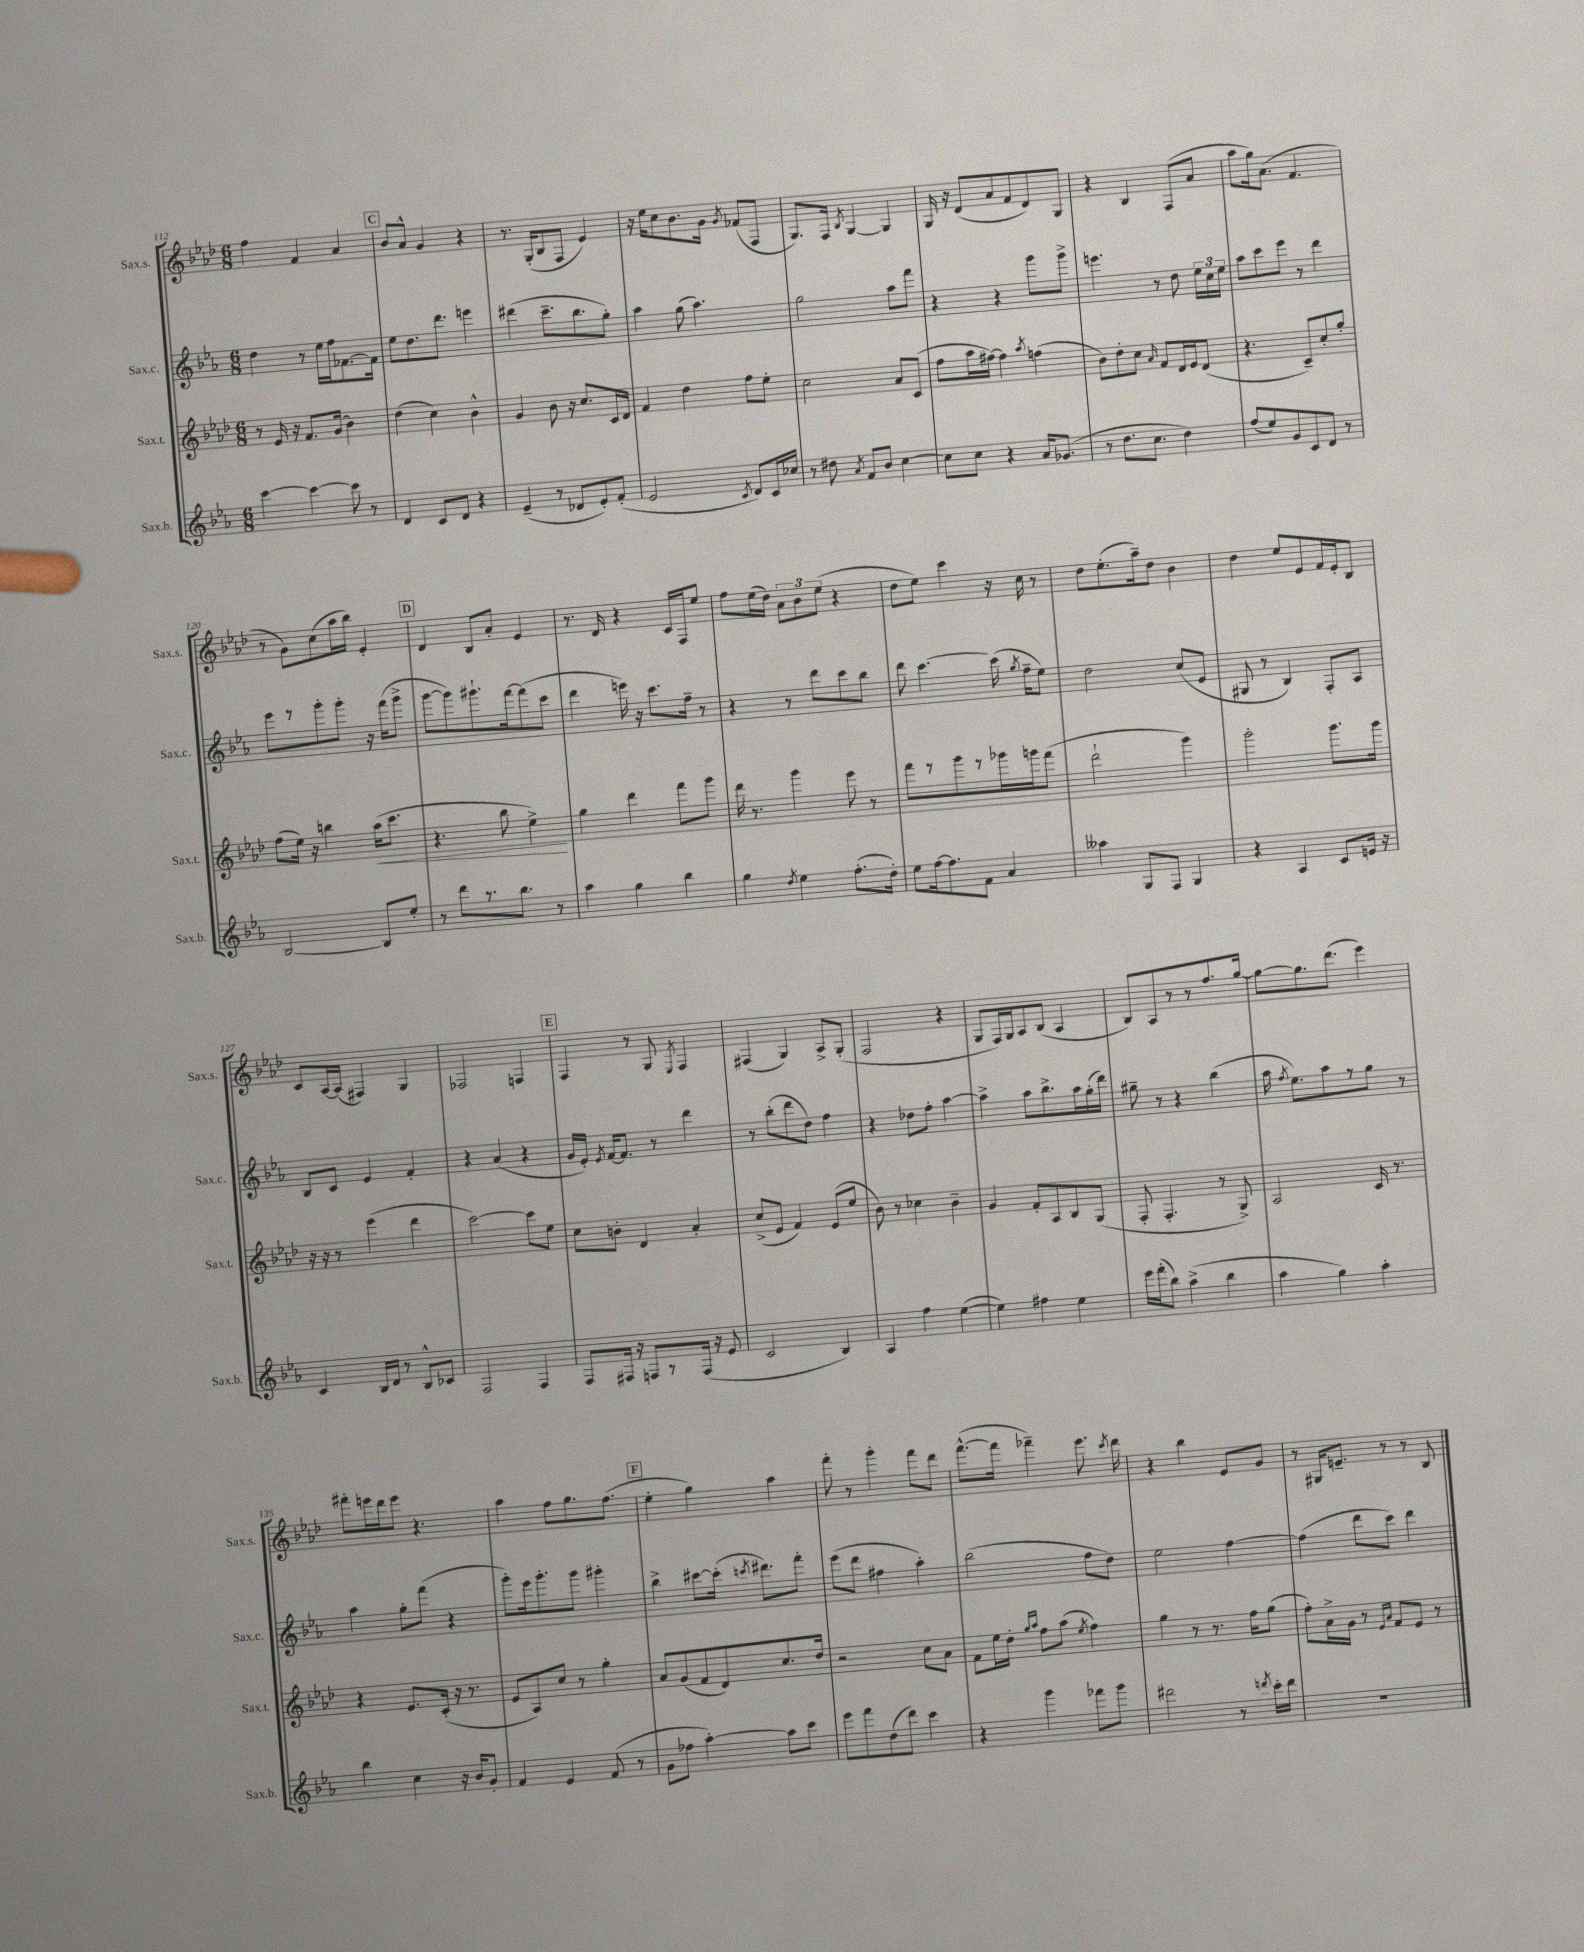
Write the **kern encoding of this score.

**kern	**kern	**kern	**kern
*staff4	*staff3	*staff2	*staff1
*clefG2	*clefG2	*clefG2	*clefG2
*k[b-e-a-]	*k[b-e-a-d-]	*k[b-e-a-]	*k[b-e-a-d-]
*M6/8	*M6/8	*M6/8	*M6/8
[4ccc\	8r	4dd\	4ff\
.	16e-/	.	.
.	16r	.	.
4ccc\_	8.f/L	8r	4f/
.	.	16ee-\LL	.
.	(16g/Jk	16ff\J	.
8ccc\]	4b-\)	[8.f-\	4a-/
8r	.	.	.
.	.	16f-\]Jk	.
=	=	=	=
4d/	(4dd-\	8ee-\L	8b-/L
.	.	8.dd\	8a-^^/J
8c/L	4cc\)	.	4g/
.	.	8.ddd\J	.
8d/J	.	.	.
4r	4b-^^\	4eee\	4r
=	=	=	=
(4e-~/	4g/	(4ddd#\	8.r
.	.	.	(16G'/LK
8r	8b-\	8.ccc~\L	8B-/
8d-/L	16r	.	8F/J
.	8.cc/L	8.bb-\	.
8e-'/)	.	.	4e-/)
(8f'/J	16c/L	8gg'\J)	.
.	16d-/JJ	.	.
=	=	=	=
2e-/	4f/	4aa-\	16r
.	.	.	16ee-\LK
.	.	.	8cc\
.	4dd-\	(8gg\	8.b-\
.	.	4.aa-\)	.
.	.	.	16g\Jk
8qc/	.	.	8qg/
8d/L)	8ff\L	.	(8f-/L
16c/L	8ee-'\J	.	8F/J
16cc-/JJ	.	.	.
=	=	=	=
8r	2cc\	2gg\	8.G/L)
8dd#\	.	.	.
.	.	.	16F/Jk
8qa-/	.	.	8qB-/
8f/L	.	.	[4G/
8b-/J	.	.	.
[4cc\	8a-/L	8aa-\L	4G/]
.	(8c/J	8fff\J	.
=	=	=	=
8cc\]L	8ff\L	4r	16G/
.	.	.	16r
8cc\J	16aa-\L	.	(8d-/L
.	[16ff#\JJ)	.	.
4r	4ff#\]	4r	8a-/
.	.	.	8f/
.	8qaa-/	.	.
16a-/LK	(4ff\	8ggg\L	8d-/)
(8.g-/J	.	.	.
.	.	8ggg^\J	8G/J
=	=	=	=
8r	8b-\L)	4.eee\	4r
8.dd\L	8dd-'\	.	.
.	8cc\J	.	4B-/
8.cc\J	.	.	.
.	16qqa-/	.	.
.	8f/L	8r	.
4dd\)	16d-/L	8dd\	(8F/L
.	16e-/J	.	.
.	(8d-/J	24ee-\LL	8a-/J
.	.	24cc\	.
.	.	24ee-\JJ	.
=	=	=	=
(8ff/L	4.r	8aa-\L	8aa-\L
8ee-/)	.	8ccc\	16gg\k)
.	.	.	(8.a-\J
8g/	.	8eee-\J	.
8c/	8c~/L)	8r	4.f/
8d/J	8cc'/	4ddd\	.
8r	8gg'/J	.	.
=	=	=	=
[2B-/	(8ff\L	8eee-\L	8r
.	16ee-\Jk)	8r	8g\L)
.	16r	.	.
.	4bb\	8ggg'\	(8cc\
.	.	8ggg'\J	16aa-\L
.	.	.	16bb-\JJ)
8B-/]L	(16aa-\LK	16r	4e-'/
.	8.ccc\J	(16fff\LK	.
8ee-'/J	.	8ggg^\J	.
=	=	=	=
8r	4.r	[8ggg\L	4d-/
8ddd\L	.	8ggg\])	.
8.r	.	8.ggg#`\	8B-/L
.	8bb-\	.	8a-'/J
8.bb-\J	.	[16fff\k	.
.	4ee-^\)	(8fff\]	4e-/
8r	.	8ccc\J	.
=	=	=	=
4aa-\	4gg\	4ddd\	8.r
.	.	.	16d-/
4gg\	4ddd-\	16eee\)	4r
.	.	16r	.
.	.	8.ccc\L	.
4bb-\	8fff\L	.	16c/LL
.	.	16ff~\Jk	16F/J
.	8ggg\J	8r	8ee-/J
=	=	=	=
4gg\	16ddd-\	4r	8ff\L
.	8.r	.	.
.	.	.	(16ee-\L
.	.	.	16dd-\JJ)
8qdd/	.	.	.
4ee-\	4ggg\	8r	12a-\L
.	.	.	12b-\
.	.	8ddd\L	.
.	.	.	(12ee-\J
(8.ff'\L	8eee-\	8ccc\	4r
.	8r	8bb-\J	.
16dd'\Jk)	.	.	.
=	=	=	=
8ee-\L	8fff\L	8ddd\	8dd-\L
[16ff\k	8r	[4.ccc\	8ee-\J)
8.ff\]	.	.	.
.	8ggg\	.	4ccc\
8f\J	8r	.	.
4a-/	16ggg-\L	(16ccc\]	16r
.	.	8qgg/	.
.	16ggg\J	16ff~\LK	16cc\
.	(8fff\J	8ee-\J)	8r
=	=	=	=
4aa--\	2ddd-`\	2dd\	8dd-\L
.	.	.	(8.ee-'\
8G/L	.	.	.
.	.	.	16aa-~\k)
8F/J	.	.	8dd-\J
4G/	4ggg\)	(8cc/L	4b-\
.	.	8e-/J	.
=	=	=	=
4r	2ggg'\	8G#/	4dd-\
.	.	8r	.
4A-/	.	4B-/)	8ee-/L
.	.	.	8e-/
8c/L	8.ggg\L	8F'/L	16f/L
.	.	.	16e-'/J
16e/Jk	.	8A-/J	8B-/J
16r	16ggg\Jk	.	.
=	=	=	=
4c/	16r	8B-/L	8c/L
.	16r	.	.
.	8r	8c/J	[16A-/L
.	.	.	(16A-/]JJ
16B-/LL	(4eee-\	4e-/	4F#/)
16d/JJ	.	.	.
8r	.	.	.
8B-^^/L	4ddd-\	4f'/	4G/
8c-/J	.	.	.
=	=	=	=
2F/	[2ccc\)	4r	2F-/
.	.	(4a-/	.
4F/	8ccc\]L	4r	4F/
.	8ee-\J	.	.
=	=	=	=
8F/L	8cc\L	16g/LL	4F/
.	.	16e-'/JJ)	.
.	.	8qe-/	.
16F#/Jk	8b'\J	[16f/LK	.
16r	.	8.f/]J	.
8F/L	4d-/	.	8r
8r	.	8r	8G/
.	.	.	8qE-/
(16F/Jk	4a-'/	4ddd\	4F/
16r	.	.	.
8e-/	.	.	.
=	=	=	=
2c/	(8cc^/L	8r	(4F#/
.	8e-/J	(8bb-'\L	.
.	4f/)	8ddd\	4G/)
.	.	8dd\J)	.
4B-/)	(8e-/L	4ff\	8A-^/L
.	8ee-/J	.	(8G'/J
=	=	=	=
4A-/	8b-\)	4r	2F/
.	8r	.	.
4ff\	4cc-\	8dd-\L	.
.	.	8ff'\J	.
([4ee-\	4b-~\	[4aa-\	4r
=	=	=	=
4ee-\])	4g/	4aa-^\]	8G/L
.	.	.	16F/L)
.	.	.	16G/J
4ff#\	8f'/L	8aa-\L	8A-/
.	8A-/	8.bb-^\	(8B-/J
4ee-\	8B-/	.	4A-/
.	.	16aa-\L	.
.	(8G/J	(16gg'\	.
.	.	16ddd\JJ)	.
=	=	=	=
16eee-\LL	8F'/	8gg#~\	8B-/L)
(16fff'\J	.	.	.
8bb-\J)	4.F'/	8r	8A-/
(4aa-^\	.	4r	8r
.	.	.	8r
4bb-\	8r	(4bb-\	8.ff/
.	8G^/)	.	.
.	.	.	[16gg/Jk
=	=	=	=
4aa-\	2A-/	16aa-\	8gg\_L
.	.	8qff/	.
.	.	8.ee-\L)	.
.	.	.	8.gg\]
4gg\)	.	8aa-\	.
.	.	.	(8.ddd-\J
.	.	8r	.
4aa-'\	16c/	8gg\J	4eee-\)
.	8.r	.	.
.	.	8r	.
=	=	=	=
4bb-\	4r	4aa-\	8fff#'\L
.	.	.	16eee\L
.	.	.	16ddd-\J
4cc\	8.e-/L	8gg'\L	8eee\J
.	.	(8fff\J	4.r
.	(16c'/Jk	.	.
16r	16r	4r	.
16b-/LK	8.r	.	.
8g'/J	.	.	.
=	=	=	=
4f/	8e-/L	8ggg'\L)	4aa-\
.	8A-/)	16eee-\k	.
.	.	8.ggg'\	.
4e-/	8cc/J	.	8ff\L
.	8r	8ggg\J	8.gg\
(8f/	4gg'\	4ggg#'\	.
.	.	.	(8.ff\J
8r	.	.	.
=	=	=	=
8g\L	8a-/L	4bb-^\	4ee-'\
8ff-\J	(8g/	.	.
[4aa-'\)	8f/	[8ccc#\L	4gg\)
.	8d-/)	(16ccc#'\]Jk	.
.	.	8qccc/	.
.	.	8.ddd#\L)	.
8aa-\]L	8.cc/	.	4aa-\
8ccc\J	.	8fff'\J	.
.	16dd-/Jk	.	.
=	=	=	=
8eee-\L	2r	(8eee-\L	8fff'\
8fff\	.	8ddd\J	8r
(8dd\	.	4ff#\	4ggg'\
8ddd\J)	.	.	.
4ccc\	8cc\L	4aa-'\)	8fff\L
.	8a-\J	.	8ddd-\J
=	=	=	=
4r	8f\L	(2bb-\	([8.fff^^\L
.	16ee-\L	.	.
.	16dd-'\JJ	.	16fff\]Jk
.	16qqgg/LL	.	.
.	16qqaa-/JJ	.	.
4ggg\	8ff\L	.	4fff-~\)
.	(8aa-\J	.	.
.	8qee-/	.	.
8fff-\L	4ff\)	8ff\L	8.eee-\
8ggg\J	.	8dd\J)	.
.	.	.	8qccc/
.	.	.	16ddd-\
=	=	=	=
2ddd#\	4gg\	2ee-\	4r
.	8r	.	4bb-\
.	8.r	.	.
8r	.	[4ff\	8e-/L
.	16ff\LK	.	.
8qddd/	.	.	.
16ccc'\LL	(8gg\J	.	8g/J
16ddd\JJ	.	.	.
=	=	=	=
2.r	8ff'\L)	(4ff\]	8r
.	16a-^\L	.	16G#/LK
.	16g\JJ	.	8.e~/J
.	8r	8ddd\L	.
.	16qqe-/LL	.	.
.	16qqa-/JJ	.	.
.	8f/L	8ccc\J)	8r
.	8e-/J	4ddd\	8r
.	8r	.	8B-/
==	==	==	==
*-	*-	*-	*-
